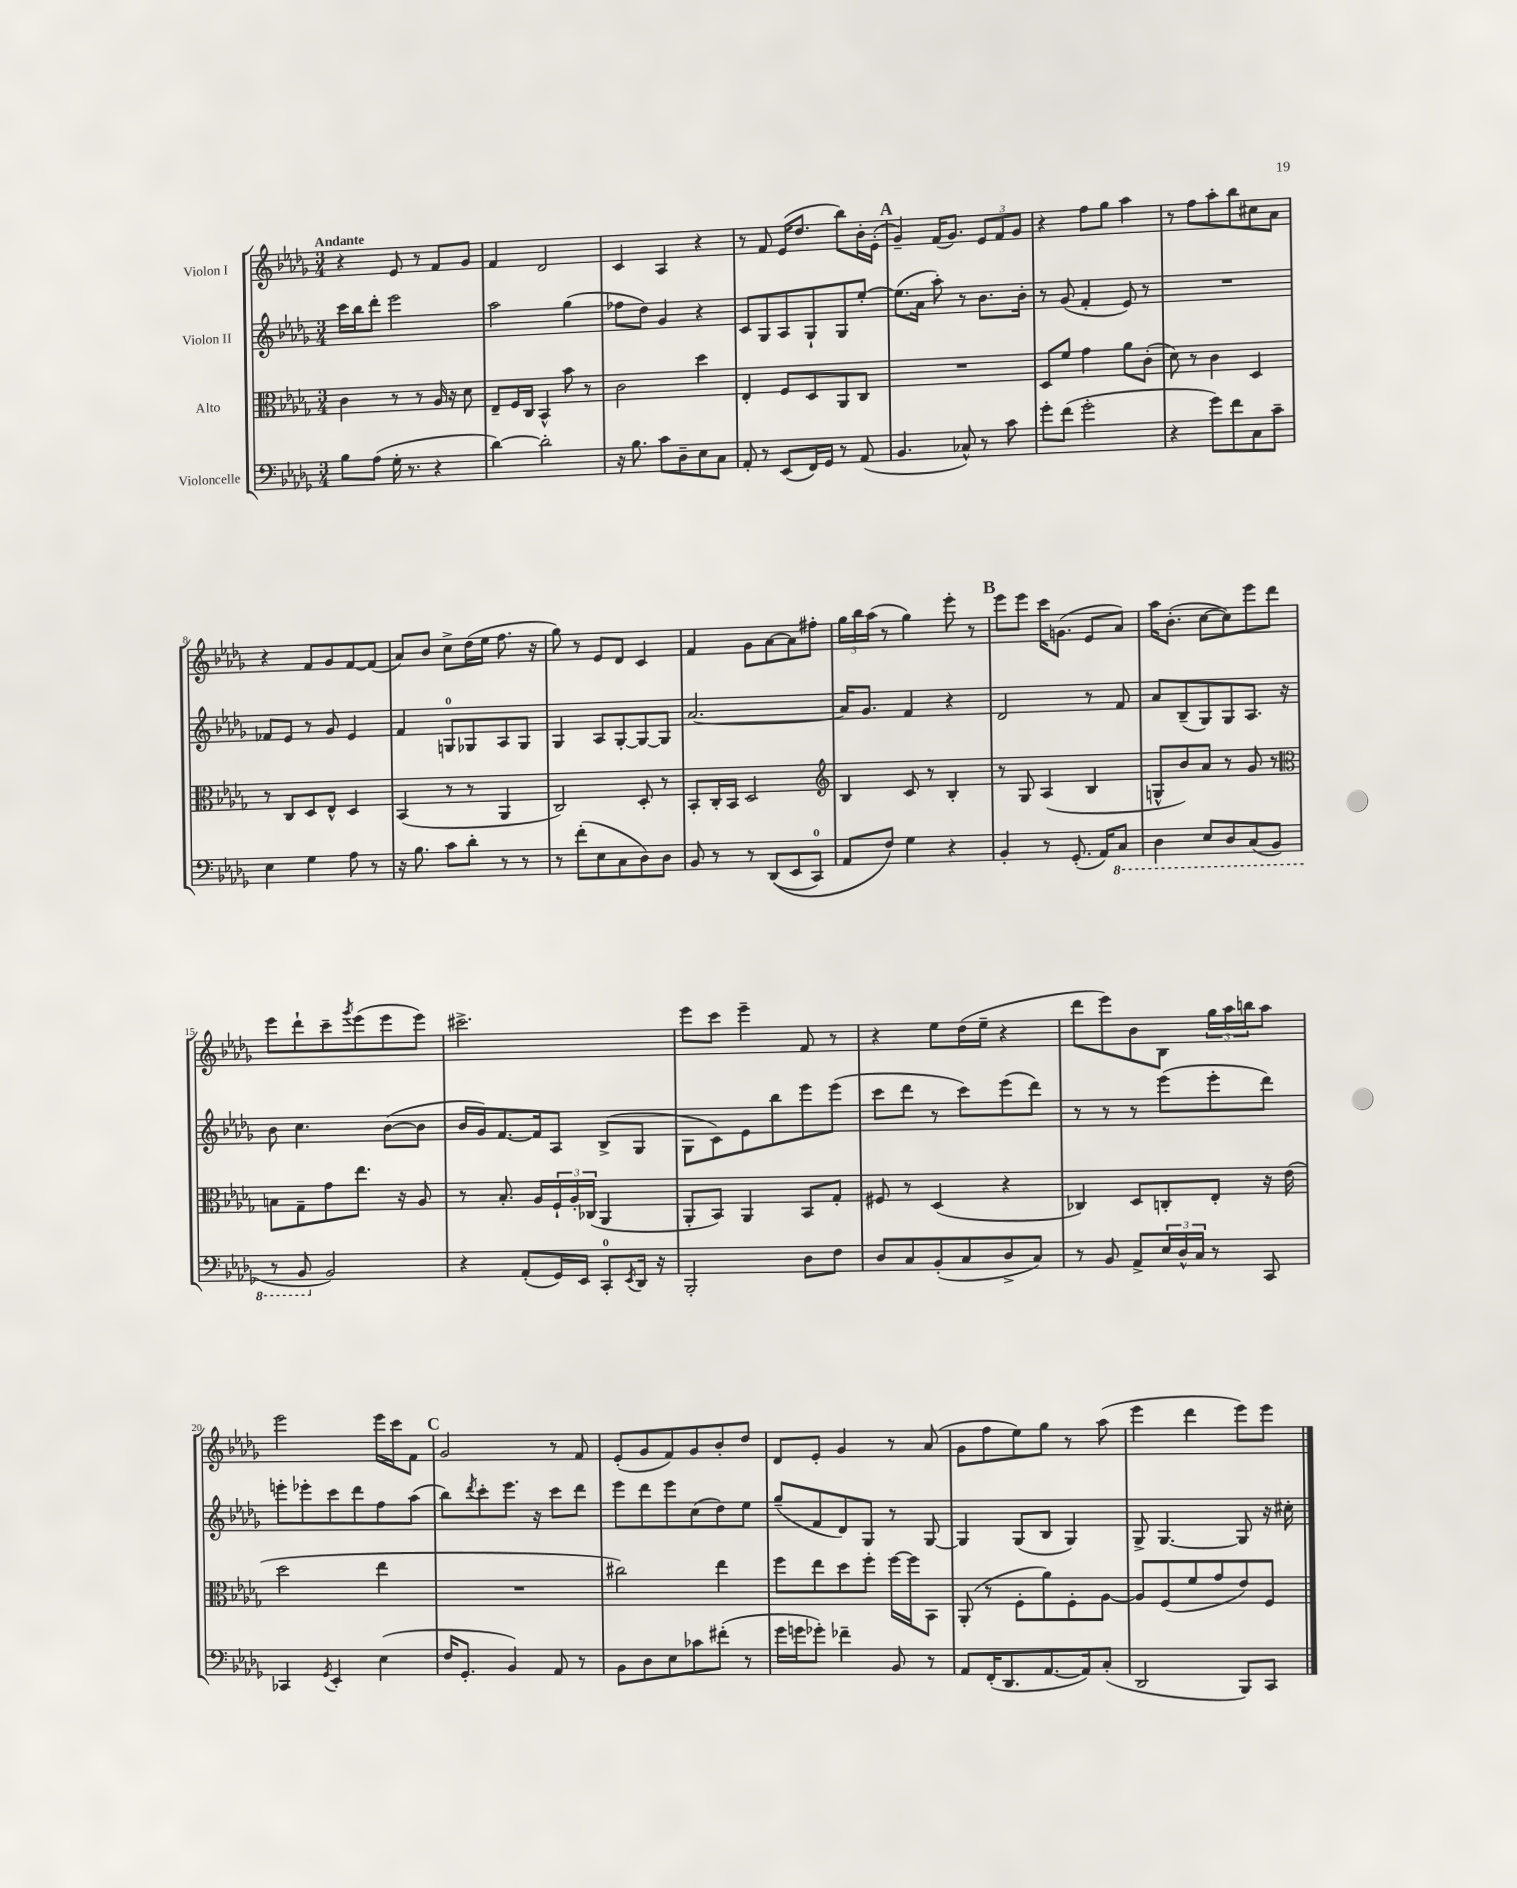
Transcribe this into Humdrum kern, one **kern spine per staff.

**kern	**kern	**kern	**kern
*part4	*part3	*part2	*part1
*staff4	*staff3	*staff2	*staff1
*I"Violoncelle	*I"Alto	*I"Violon II	*I"Violon I
*clefF4	*clefC3	*clefG2	*clefG2
*k[b-e-a-d-g-]	*k[b-e-a-d-g-]	*k[b-e-a-d-g-]	*k[b-e-a-d-g-]
*M3/4	*M3/4	*M3/4	*M3/4
=1	=1	=1	=1
!	!	!	!LO:TX:a:B:t=Andante
8B-\L	4c\	16ccc\LL	4r
.	.	16bb-\J	.
(8A-\J	.	8ddd-'\J	.
16G-'\	8r	2eee-\	8e-/
8.r	.	.	.
.	8r	.	8r
4r	16A-/	.	8f/L
.	16r	.	.
.	8d-\	.	8g-/J
=2	=2	=2	=2
[4d-\)	8E-~/L	2aa-\	4f/
.	16F/L	.	.
.	16C/JJ	.	.
2d-'\]	4BB-^^/	.	2d-/
.	8b-\	(4gg-\	.
.	8r	.	.
=3	=3	=3	=3
16r	2c\	8ff-X\L	4c/
8.B-\	.	.	.
.	.	8dd-\J)	.
8c\L	.	4g-/	4A-/
8D-~\	.	.	.
8E-\	4dd-\	4r	4r
8C\J	.	.	.
=4	=4	=4	=4
8AA-'/	4E-'/	8c/L	8r
8r	.	8G-/	8f/
(8EE-/L	8F/L	8A-/	(16e-/KL
.	.	.	8.dd-/J
16FF/L)	8D-/	8G-`/	.
16GG-/JJ	.	.	.
8r	8AA-/	8G-/	8bb-\L)
(8AA-/	8C/J	[8ee-'/J	16b-'\L
.	.	.	(16e-'\JJ
!!LO:REH:place=s1:t=A
=5	=5	=5	=5
4.BB-/	2.r	(8.ee-\L]	4g-~/)
.	.	16a-\Jk	.
.	.	8aa-'\)	(16f/KL
.	.	.	8.g-/J)
8C-X^^/)	.	8r	.
8r	.	8.b-\L	12e-/L
.	.	.	12f/
8c\	.	.	.
.	.	.	12g-/J
.	.	16b-'\Jk	.
=6	=6	=6	=6
8g-'\L	8D-/L	8r	4r
(8f\J	8f/J	(8g-/	.
2g-'\	4g-\	4f'/	8ff\L
.	.	.	8gg-\J
.	8a-\L	8e-/)	4aa-\
.	(8c'\J	8r	.
=7	=7	=7	=7
4r	8d-\)	2.r	8r
.	8r	.	8ff\L
8g-\L)	4c\	.	8aa-'\
8f\	.	.	8bb-\
8C\	4D-/	.	8cc#X\
8c~\J	.	.	8a-\J
!!LO:LB:g=z
=8	=8	=8	=8
4E-\	8r	8f-X/L	4r
.	8C/L	8e-/J	.
4G-\	8D-/	8r	8f/L
.	8E-^^/J	8g-/	8g-/
8A-\	4D-/	4e-/	[8f/
8r	.	.	(8f/J]
=9	=9	=9	=9
16r	(4BB-/	4f/	8a-/L)
8.B-\	.	.	.
.	.	.	8b-/J
8c\L	8r	8Gn/L	8cc^\L
8d-'\J	8r	8G-X/	(16dd-\L
.	.	.	16ee-\JJ
8r	4AA-/	8A-/	8.ff\
8r	.	8G-/J	.
.	.	.	16r
=10	=10	=10	=10
8r	2C/)	4G-/	8gg-\)
(8f'\L	.	.	8r
8E-\	.	8A-/L	8e-/L
8C\	.	[8G-'/	8d-/J
8D-\)	8D-'/	8G-/_	4c/
8D-\J	8r	8G-/J]	.
=11	=11	=11	=11
8BB-/	8BB-'/L	[2.a-/	4f/
8r	16C'/L	.	.
.	16BB-/JJ	.	.
8r	2D-/	.	8g-\L
((8DD-/L	.	.	[8a-\
8EE-/	.	.	8a-\]
8CC/J)	.	.	8ff#X'\J
=12	=12	=12	=12
*	*clefG2	*	*
8AA-/L	4B-/	16a-/KL]	24gg-\LL
.	.	.	24bb-\
.	.	8.g-/J	.
.	.	.	(24aa-\JJ
8F/J)	.	.	8r
4G-\	8c/	4f/	4gg-\)
.	8r	.	.
4r	4B-'/	4r	8eee-'\
.	.	.	8r
!!LO:REH:place=s1:t=B
=13	=13	=13	=13
4BB-'/	8r	2d-/	8eee-\L
.	8G-/	.	8eee-\J
8r	(4A-/	.	16ccc\KL
.	.	.	(8.gn\J
(8.GG-'/	.	.	.
.	4B-/	8r	8e-/L
16AA-/KL)	.	.	.
*8ba	*	*	*
8CC/J	.	8f/	8a-/J)
=14	=14	=14	=14
4DD-\	8Gn^^/L	8a-/L	16aa-\KL
.	.	.	(8.b-'\J
.	8b-/)	(8B-~/	.
8EE-/L	8a-/J	8G-/)	[8cc\L
8DD-/	8r	8G-/	8cc\])
(8CC/	8g-/	8.A-/J	8eee-\
8BBB-/J	8r	.	8ddd-\J
.	.	16r	.
!!LO:LB:g=z
=15	=15	=15	=15
*	*clefC3	*	*
8r	8Bn\L	8b-\	8eee-\L
8BBB-/	8G-~\	4.cc\	8ddd-`\
*X8ba	*	*	*
2BB-/)	8g-\	.	8ccc~\
.	.	.	8qggg-/
.	8.ee-\J	.	(8eee-\
.	.	([8b-\L	8eee-\
.	16r	.	.
.	8A-/	8b-\J]	8eee-\J)
=16	=16	=16	=16
4r	8r	16b-/LL	2.ccc#X^\
.	.	16g-/J)	.
.	8.B-'/	[8.f/	.
(8AA-'/L	.	.	.
.	16A-/LL	16f/k]	.
16GG-/L)	24F`/	8A-/J	.
.	24A-'/	.	.
16EE-/JJ	.	.	.
.	(24C-X/JJ	.	.
8CC'/L	4AA-/	(8B-^/L	.
8qEE-/	.	.	.
16DD-/Jk	.	8G-/J	.
16r	.	.	.
=17	=17	=17	=17
2BBB-'/	8AA-'/L	8G-\L	8eee-\L
.	8BB-/J)	8c\)	8ccc\J
.	4AA-/	8e-\	4eee-~\
.	.	8bb-\	.
8D-\L	8BB-/L	8eee-\	8f/
8F\J	8G-'/J	(8eee-\J	8r
=18	=18	=18	=18
8D-/L	8F#X/	8ccc\L	4r
8C/	8r	8ddd-\J	.
(8BB-'/	(4D-/	8r	8ee-\L
8C/	.	8ccc\L)	(16dd-\L
.	.	.	16ee-~\JJ
8D-^/	4r	(8eee-\	4r
8C/J)	.	8ddd-\J)	.
=19	=19	=19	=19
8r	4C-X/)	8r	8ddd-\L
8BB-/	.	8r	8eee-\)
8AA-^/L	8D-/L	8r	8b-\
24E-/L	8Cn'/	(8eee-\L	8B-\J
24D-^^/	.	.	.
24C/JJ	.	.	.
8r	8E-'/J	8eee-'\	24gg-\LL
.	.	.	24aa-\
.	.	.	24bbn\J
8CC/	16r	8ddd-\J)	8aa-\J
.	(16e-\	.	.
!!LO:LB:g=z
=20	=20	=20	=20
4CC-X/	2dd-\	8eeen'\L	2eee-\
.	.	8eee-X'\	.
8qGG-/	.	.	.
4EE-'/	.	8ccc\	.
.	.	8ddd-\	.
(4E-\	4ee-\	8ff\	16eee-\LL
.	.	.	16ccc\J
.	.	(8aa-\J	8f\J
!!LO:REH:place=s1:t=C
=21	=21	=21	=21
16F/KL	2.r	8bb-\L)	2g-/
8.GG-'/J	.	.	.
.	.	8qddd-/	.
.	.	8ccc'\	.
4BB-/)	.	8.eee-\J	.
.	.	16r	.
8AA-/	.	8ccc\L	8r
8r	.	8ddd-\J	8f/
=22	=22	=22	=22
8BB-\L	2cc#X\)	8eee-\L	(8e-'/L
8D-\	.	8ddd-\	8g-/
8E-\	.	8eee-\	8f/)
8c-X\	.	(8cc\	8g-/
(8f#X'\J	4ee-\	8dd-\)	8b-'/
8r	.	8ee-\J	8dd-/J
=23	=23	=23	=23
16g-\LL	8ff\L	(8gg-~/L	8d-/L
16gn\J	.	.	.
8g-X'\J)	8ee-\	8f/	8e-'/J
4f-X~\	8dd-\	8d-/)	4g-/
.	8ff'\J	8G-/J	.
8BB-/	[16ff\LL	8r	8r
.	16ff\J]	.	.
8r	8BB-\J	[8G-/	(8a-/
=24	=24	=24	=24
8AA-/L	(8AA-'/	4G-/]	8g-\L
(16FF'/K	8r	.	8ff\
8.DD-/	.	.	.
.	8F'\L	(8G-/L	8ee-\)
[8.AA-/	8a-\)	8B-/J	8gg-\J
.	8F'\	4G-/)	8r
16AA-/k])	.	.	.
(8C'/J	[8A-\J	.	(8aa-\
=25	=25	=25	=25
2DD-/	8A-/L]	8G-^/	4eee-\
.	(8F/	[4.G-/	.
.	8f/	.	4ddd-\
.	8g-/	.	.
8BBB-/L)	8e-/)	8G-/]	8eee-\L)
8CC/J	8F/J	16r	8eee-\J
.	.	16cc#X'\	.
==	==	==	==
*-	*-	*-	*-
